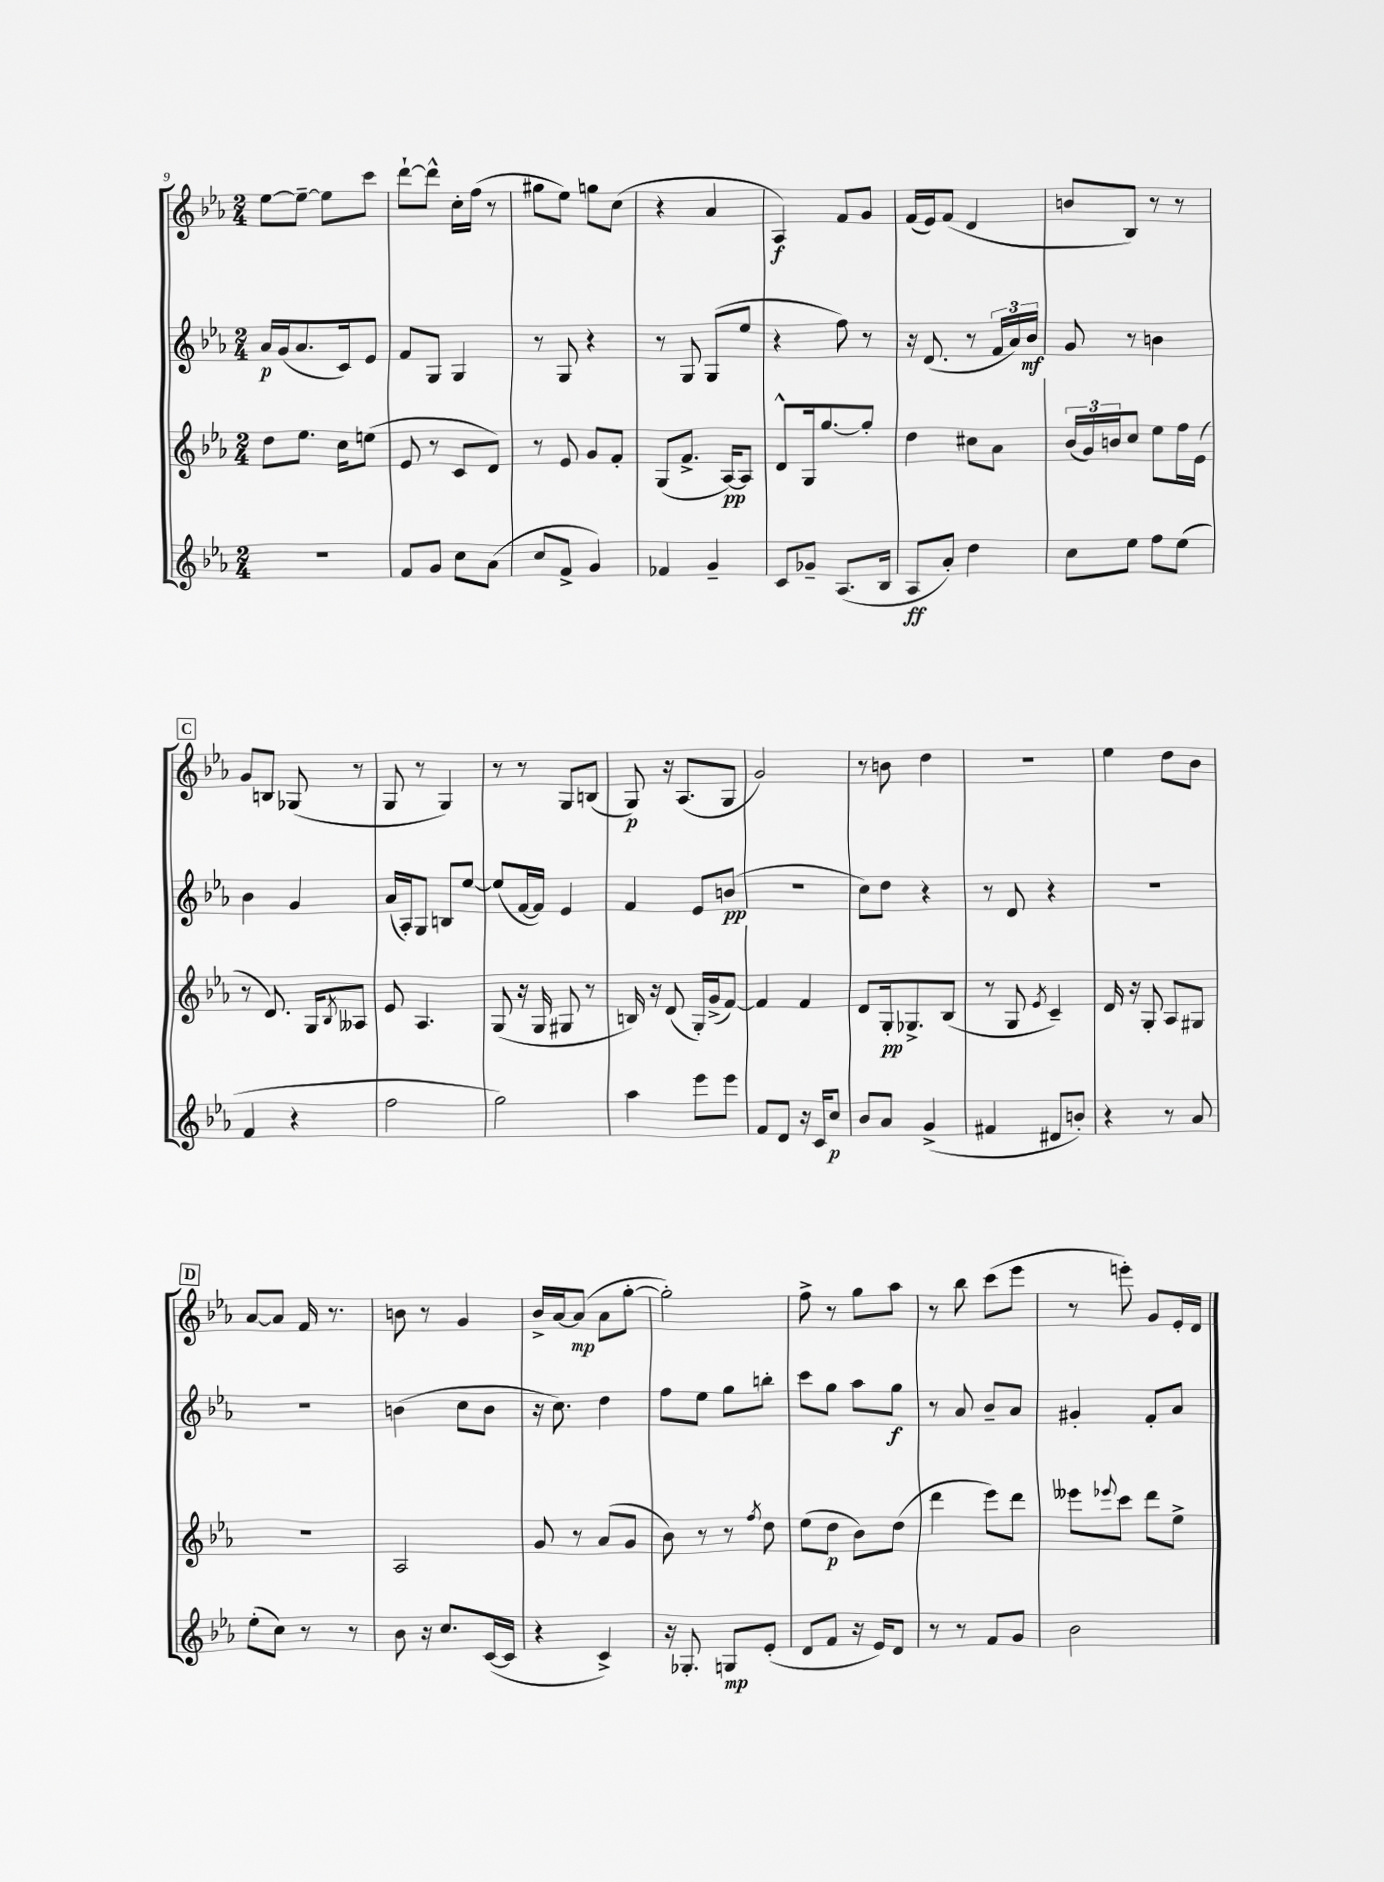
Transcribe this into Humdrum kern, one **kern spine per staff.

**kern	**dynam	**kern	**dynam	**kern	**dynam	**kern	**dynam
*part4	*part4	*part3	*part3	*part2	*part2	*part1	*part1
*staff4	*staff4	*staff3	*staff3	*staff2	*staff2	*staff1	*staff1
*clefG2	*	*clefG2	*	*clefG2	*	*clefG2	*
*k[b-e-a-]	*	*k[b-e-a-]	*	*k[b-e-a-]	*	*k[b-e-a-]	*
*M2/4	*	*M2/4	*	*M2/4	*	*M2/4	*
=9	=9	=9	=9	=9	=9	=9	=9
2r	.	8dd\L	.	16a-/LL	p	[8ee-\L	.
.	.	.	.	(16g/J	.	.	.
.	.	8.ee-\J	.	8.a-/	.	8ee-~\J_	.
.	.	.	.	.	.	8ee-\L]	.
.	.	16cc\KL	.	16c/k)	.	.	.
.	.	(8een\J	.	8e-/J	.	8ccc\J	.
=10	=10	=10	=10	=10	=10	=10	=10
8f/L	.	8e-/	.	8f/L	.	[8ddd`\L	.
8g/J	.	8r	.	8G/J	.	8ddd^^\J]	.
8cc\L	.	8c/L	.	4G/	.	16cc'\LL	.
.	.	.	.	.	.	(16ff\JJ	.
(8a-\J	.	8d/J)	.	.	.	8r	.
=11	=11	=11	=11	=11	=11	=11	=11
8cc/L	.	8r	.	8r	.	8gg#X\L	.
8f^/J	.	8e-/	.	8G/	.	8ee-\J)	.
4g/)	.	8g/L	.	4r	.	8ggn\L	.
.	.	8f'/J	.	.	.	(8cc\J	.
=12	=12	=12	=12	=12	=12	=12	=12
4f-X/	.	(8G/L	.	8r	.	4r	.
.	.	8.f^/J	.	8G/	.	.	.
4g~/	.	.	.	(8G/L	.	4a-/	.
.	.	[16A-/KL)	pp	.	.	.	.
.	.	8A-/J]	.	8ee-/J	.	.	.
=13	=13	=13	=13	=13	=13	=13	=13
8c/L	.	8d^^/L	.	4r	.	4A-/)	f
8g-X~/J	.	16G/k	.	.	.	.	.
.	.	[8.gg/	.	.	.	.	.
(8.A-/L	.	.	.	8ff\)	.	8f/L	.
.	.	8gg'/J]	.	8r	.	8g/J	.
16B-/Jk	.	.	.	.	.	.	.
=14	=14	=14	=14	=14	=14	=14	=14
8A-/L	ff	4dd\	.	16r	.	(16f/LL	.
.	.	.	.	(8.d/	.	16e-/J)	.
8a-'/J)	.	.	.	.	.	(8f/J	.
4dd\	.	8cc#X\L	.	8r	.	4d/	.
.	.	8a-\J	.	24f/LL	.	.	.
.	.	.	.	24a-/)	.	.	.
.	.	.	.	24b-/JJ	mf	.	.
=15	=15	=15	=15	=15	=15	=15	=15
8cc\L	.	(24b-/LL	.	8g/	.	8bn/L	.
.	.	24g/)	.	.	.	.	.
.	.	24bn/J	.	.	.	.	.
8ee-\J	.	8cc/J	.	8r	.	8B-/J)	.
8ff\L	.	8ee-\L	.	4bn\	.	8r	.
(8ee-\J	.	16ff\L	.	.	.	8r	.
.	.	(16e-\JJ	.	.	.	.	.
!!LO:LB:g=z
!!LO:REH:place=s1:t=C
=16	=16	=16	=16	=16	=16	=16	=16
4f/	.	8r	.	4b-\	.	8g/L	.
.	.	8.d/)	.	.	.	8Bn/J	.
4r	.	.	.	4g/	.	(8G-X/	.
.	.	16G/KL	.	.	.	.	.
.	.	8qB-/	.	.	.	.	.
.	.	8A--X/J	.	.	.	8r	.
=17	=17	=17	=17	=17	=17	=17	=17
2ff\	.	8e-/	.	(16a-/LL	.	8G/	.
.	.	.	.	16A-'/J)	.	.	.
.	.	4.A-/	.	8G/J	.	8r	.
.	.	.	.	8Bn/L	.	4G/)	.
.	.	.	.	[8ee-/J	.	.	.
=18	=18	=18	=18	=18	=18	=18	=18
2gg\)	.	(8G/	.	(8ee-/L]	.	8r	.
.	.	16r	.	[16f/L	.	8r	.
.	.	16G/	.	16f/JJ])	.	.	.
.	.	8G#X/	.	4e-/	.	8G/L	.
.	.	8r	.	.	.	(8Bn/J	.
=19	=19	=19	=19	=19	=19	=19	=19
4aa-\	.	16Bn/)	.	4f/	.	8G/)	p
.	.	16r	.	.	.	.	.
.	.	(8d/	.	.	.	16r	.
.	.	.	.	.	.	(8.A-/L	.
8eee-\L	.	16G'/LL)	.	8e-/L	.	.	.
.	.	(16g^/J	.	.	.	.	.
8eee-\J	.	[8f/J)	.	(8bn/J	pp	8G/J	.
=20	=20	=20	=20	=20	=20	=20	=20
8f/L	.	4f/]	.	2r	.	2g/)	.
8d/J	.	.	.	.	.	.	.
16r	.	4f/	.	.	.	.	.
16c/KL	.	.	.	.	.	.	.
8cc/J	p	.	.	.	.	.	.
=21	=21	=21	=21	=21	=21	=21	=21
8b-/L	.	8d/L	.	8cc\L)	.	8r	.
8a-/J	.	16G'/k	pp	8dd\J	.	8bn\	.
.	.	8.G-X^/	.	.	.	.	.
(4g^/	.	.	.	4r	.	4dd\	.
.	.	(8B-/J	.	.	.	.	.
=22	=22	=22	=22	=22	=22	=22	=22
4f#X/	.	8r	.	8r	.	2r	.
.	.	8G/	.	8d/	.	.	.
.	.	8qe-/	.	.	.	.	.
8d#X/L	.	4c~/)	.	4r	.	.	.
8bn'/J)	.	.	.	.	.	.	.
=23	=23	=23	=23	=23	=23	=23	=23
4r	.	16d/	.	2r	.	4ee-\	.
.	.	16r	.	.	.	.	.
.	.	8G'/	.	.	.	.	.
8r	.	8A-/L	.	.	.	8dd\L	.
8a-/	.	8G#X/J	.	.	.	8b-\J	.
!!LO:LB:g=z
!!LO:REH:place=s1:t=D
=24	=24	=24	=24	=24	=24	=24	=24
(8ee-'\L	.	2r	.	2r	.	[8a-/L	.
8cc\J)	.	.	.	.	.	8a-/J]	.
8r	.	.	.	.	.	16f/	.
.	.	.	.	.	.	8.r	.
8r	.	.	.	.	.	.	.
=25	=25	=25	=25	=25	=25	=25	=25
8b-\	.	2A-/	.	(4bn\	.	8bn\	.
16r	.	.	.	.	.	8r	.
8.cc/L	.	.	.	.	.	.	.
.	.	.	.	8cc\L	.	4g/	.
([16c/L	.	.	.	8b\J	.	.	.
16c/JJ]	.	.	.	.	.	.	.
=26	=26	=26	=26	=26	=26	=26	=26
4r	.	8g/	.	16r	.	16b-^/LL	.
.	.	.	.	8.cc\)	.	[16a-/J	.
.	.	8r	.	.	.	(8a-/J]	mp
4c^/)	.	(8a-/L	.	4dd\	.	8a-\L	.
.	.	8g/J	.	.	.	[8gg'\J	.
=27	=27	=27	=27	=27	=27	=27	=27
16r	.	8b-\)	.	8ff\L	.	2gg'\])	.
8.G-X'/	.	.	.	.	.	.	.
.	.	8r	.	8ee-\J	.	.	.
8Gn/L	mp	8r	.	8gg\L	.	.	.
.	.	8qff/	.	.	.	.	.
(8e-'/J	.	8dd\	.	8bbn'\J	.	.	.
=28	=28	=28	=28	=28	=28	=28	=28
8d/L	.	(8ee-\L	.	8ccc\L	.	8ff^\	.
8f/J	.	8dd\J	p	8gg\J	.	8r	.
16r	.	8b-\L)	.	8aa-\L	.	8gg\L	.
16e-/KL)	.	.	.	.	.	.	.
8d/J	.	(8dd\J	.	8gg\J	f	8aa-\J	.
=29	=29	=29	=29	=29	=29	=29	=29
8r	.	4ddd\	.	8r	.	8r	.
8r	.	.	.	8a-/	.	8bb-\	.
8f/L	.	8eee-\L)	.	8b-~/L	.	(8ccc\L	.
8g/J	.	8ddd\J	.	8a-/J	.	8eee-\J	.
=30	=30	=30	=30	=30	=30	=30	=30
2b-\	.	8eee--X\L	.	4g#X'/	.	8r	.
.	.	8qqeee-X/	.	.	.	.	.
.	.	8ccc\J	.	.	.	8eeen'\)	.
.	.	8ddd\L	.	8f'/L	.	8g/L	.
.	.	8ee-^\J	.	8a-/J	.	16e-'/L	.
.	.	.	.	.	.	16d/JJ	.
==	==	==	==	==	==	==	==
*-	*-	*-	*-	*-	*-	*-	*-
